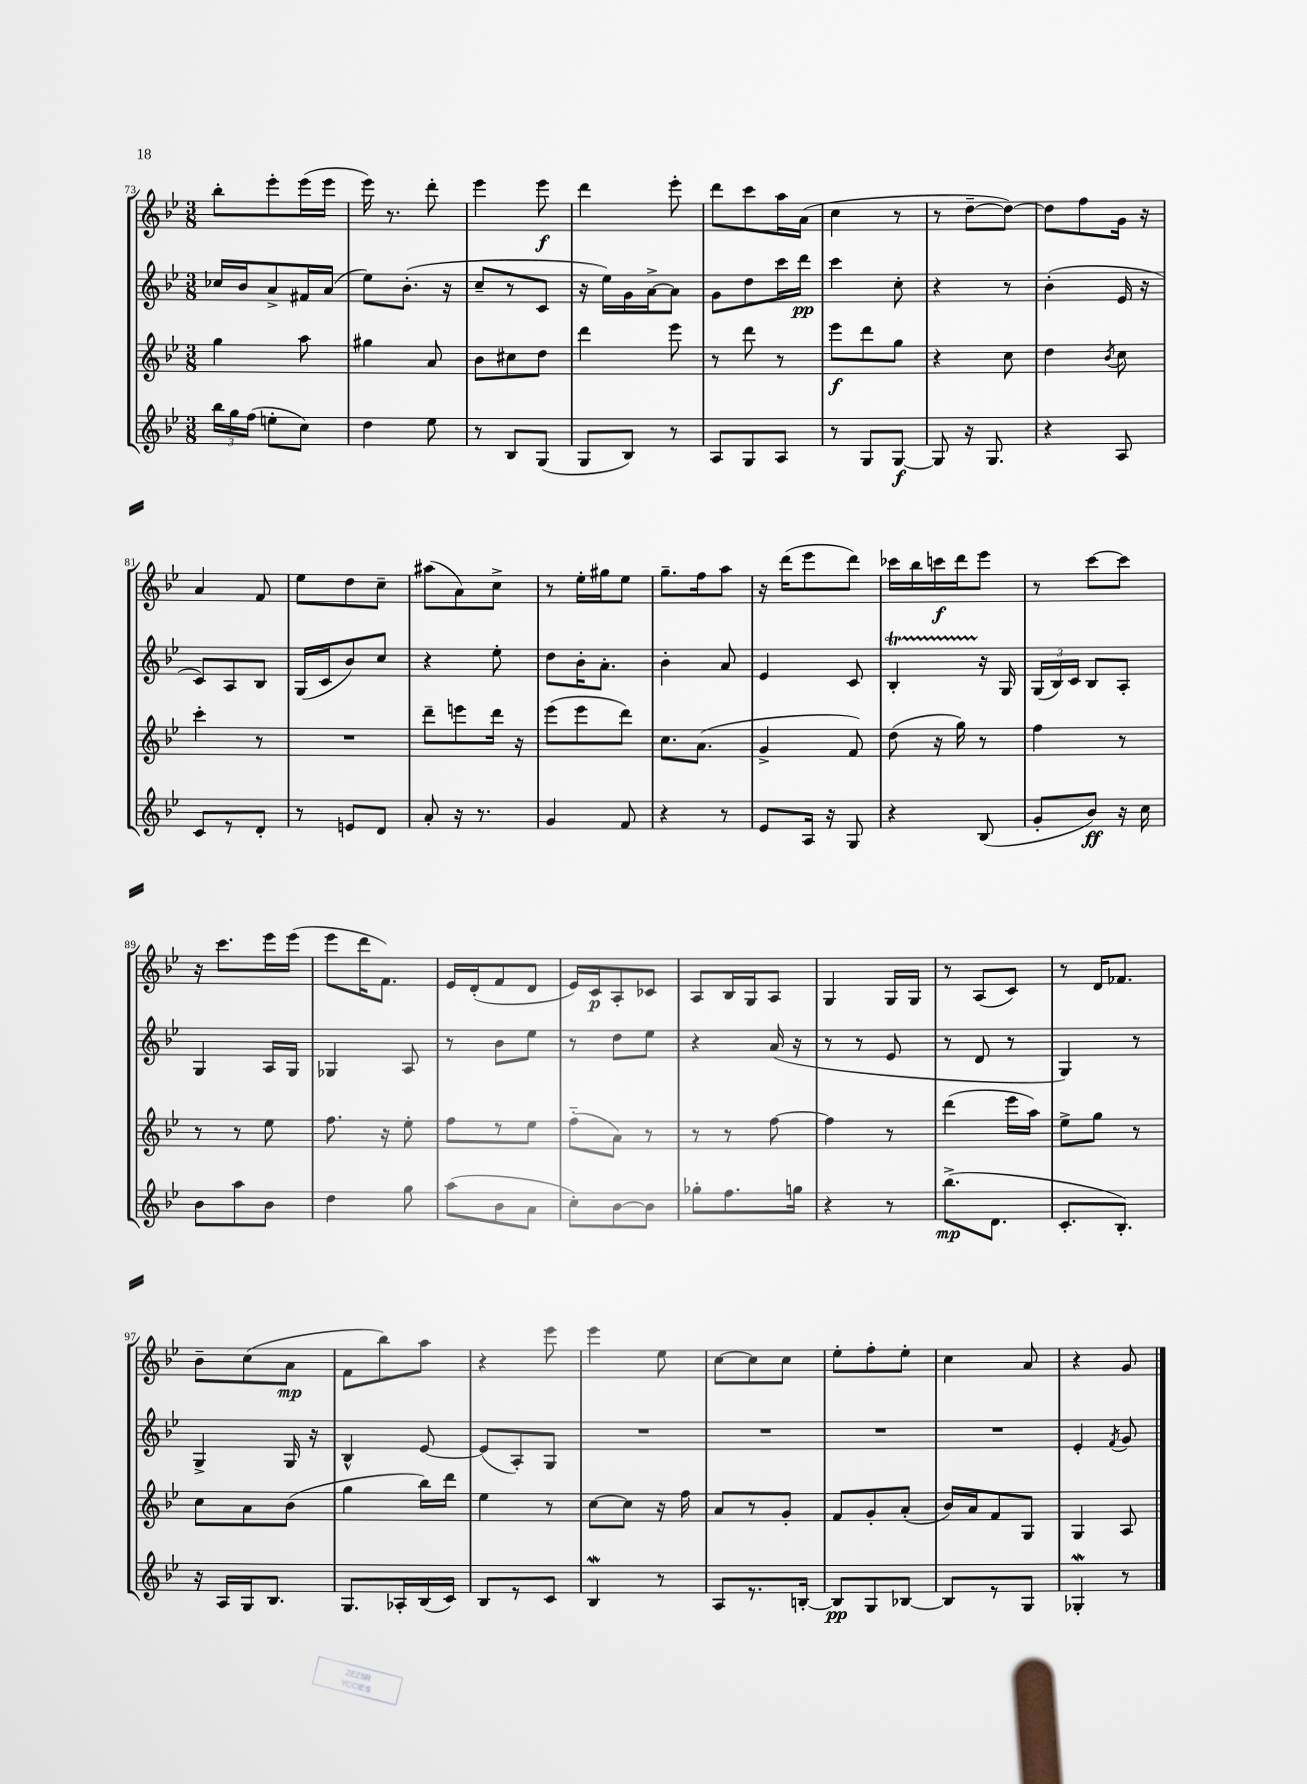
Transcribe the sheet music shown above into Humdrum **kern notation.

**kern	**kern	**kern	**kern
*staff4	*staff3	*staff2	*staff1
*clefG2	*clefG2	*clefG2	*clefG2
*k[b-e-]	*k[b-e-]	*k[b-e-]	*k[b-e-]
*M3/8	*M3/8	*M3/8	*M3/8
24bb-	4gg	16cc-	8bb-'
24gg	.	.	.
.	.	16b-	.
(24ff	.	.	.
8ee'	.	8a^	8eee-'
8cc)	8aa	16f#	(16eee-
.	.	(16a	16eee-
=	=	=	=
4dd	4gg#	8ee-)	16eee-)
.	.	.	8.r
.	.	(8.b-'	.
8ee-	8a	.	8ddd'
.	.	16r	.
=	=	=	=
8r	8b-	8cc~	4eee-
8B-	8cc#	8r	.
(8G	8dd	8c	8eee-
=	=	=	=
8G	4ddd	16r	4ddd
.	.	16ee-)	.
8B-)	.	16g	.
.	.	[16a^	.
8r	8eee-	8a]	8eee-'
=	=	=	=
8A	8r	8g	8ddd
8G	8ddd	8dd	8ccc
8A	8r	16ccc	16aa
.	.	16ddd	(16a
=	=	=	=
8r	8eee-	4ccc	4cc
8G	8ddd	.	.
[8G	8gg	8cc'	8r
=	=	=	=
8G]	4r	4r	8r
16r	.	.	[8dd~
8.G	.	.	.
.	8cc	8r	8dd_)
=	=	=	=
4r	4dd	(4b-'	8dd]
.	.	.	8ff
.	8qb-	.	.
8A	8cc	16e-	16g
.	.	16r	16r
=	=	=	=
8c	4ccc'	8c)	4a
8r	.	8A	.
8d'	8r	8B-	8f
=	=	=	=
8r	4.r	(16G	8ee-
.	.	16c	.
8e	.	8b-)	8dd
8d	.	8cc	8cc~
=	=	=	=
8a'	8ddd~	4r	(8aa#
16r	8eee	.	8a)
8.r	.	.	.
.	16ddd	8ee-'	8cc^
.	16r	.	.
=	=	=	=
4g	(8eee-	8dd	8r
.	8eee-	16b-'	16ee-'
.	.	8.a'	16gg#
8f	8ddd)	.	8ee-
=	=	=	=
4r	8.cc	4b-'	8.gg~
.	(8.a	.	16ff
8r	.	8a	8aa
=	=	=	=
8e-	4g^	4e-	16r
.	.	.	(16ddd
16A	.	.	8eee-
16r	.	.	.
8G	8f)	8c	8ddd)
=	=	=	=
4r	(8dd	4B-'	16ccc-
.	.	.	16bb-
.	16r	.	16ccc
.	16gg)	.	16ddd
(8B-	8r	16r	8eee-
.	.	16G	.
=	=	=	=
8g'	4ff	(24G	8r
.	.	24B-)	.
.	.	24c	.
8b-)	.	8B-	[8ccc
16r	8r	8A'	8ccc]
16cc	.	.	.
=	=	=	=
8b-	8r	4G	16r
.	.	.	8.ccc
8aa	8r	.	.
8b-	8ee-	16A	16eee-
.	.	16G	(16eee-
=	=	=	=
4dd	8.ff	4G-	8eee-
.	.	.	16ddd
.	16r	.	8.f)
8gg	8ee-'	8A	.
=	=	=	=
(8aa	8ff	8r	16e-
.	.	.	(16d'
8b-	8r	8b-	8f
8a	8ee-	8ee-	8d
=	=	=	=
8cc')	(8ff'~	8r	16e-)
.	.	.	16c
[8b-	8a)	8dd	8A'
8b-]	8r	8ee-	8c-
=	=	=	=
8gg-'	8r	4r	8A
8.ff	8r	.	16B-
.	.	.	16G
.	[8ff	(16a	8A
16gg	.	16r	.
=	=	=	=
4r	4ff]	8r	4G
.	.	8r	.
8r	8r	8e-	16G
.	.	.	16G
=	=	=	=
(8.bb-^	(4ddd	8r	8r
.	.	8d	(8A
8.d	.	.	.
.	16eee-	8r	8c)
.	16aa)	.	.
=	=	=	=
8.c'	8ee-^	4G)	8r
.	8gg	.	16d
8.B-')	.	.	8.f-
.	8r	8r	.
=	=	=	=
16r	8cc	4G^	8b-~
16A	.	.	.
16G	8a	.	(8cc
8.B-	.	.	.
.	(8b-	16G	8a
.	.	16r	.
=	=	=	=
8.G	4gg	4B-^^	8f
.	.	.	8bb-)
16A-'	.	.	.
(16B-	16bb-)	[8e-	8aa
16c)	16ddd	.	.
=	=	=	=
8B-	4ee-	(8e-]	4r
8r	.	8A')	.
8c	8r	8G	8eee-
=	=	=	=
4B-	[8cc	4.r	4eee-
.	8cc]	.	.
8r	16r	.	8ee-
.	16ff	.	.
=	=	=	=
8A	8a	4.r	[8cc
8.r	8r	.	8cc]
.	8g'	.	8cc
[16B'	.	.	.
=	=	=	=
8B]	8f	4.r	8ee-'
8G	8g'	.	8ff'
[8B-	(8a'	.	8ee-'
=	=	=	=
8B-]	16b-)	4.r	4cc
.	16a	.	.
8r	8f	.	.
8G	8G	.	8a
=	=	=	=
4G-'	4G	4e-'	4r
.	.	8qf	.
8r	8A	8g	8g
==	==	==	==
*-	*-	*-	*-
